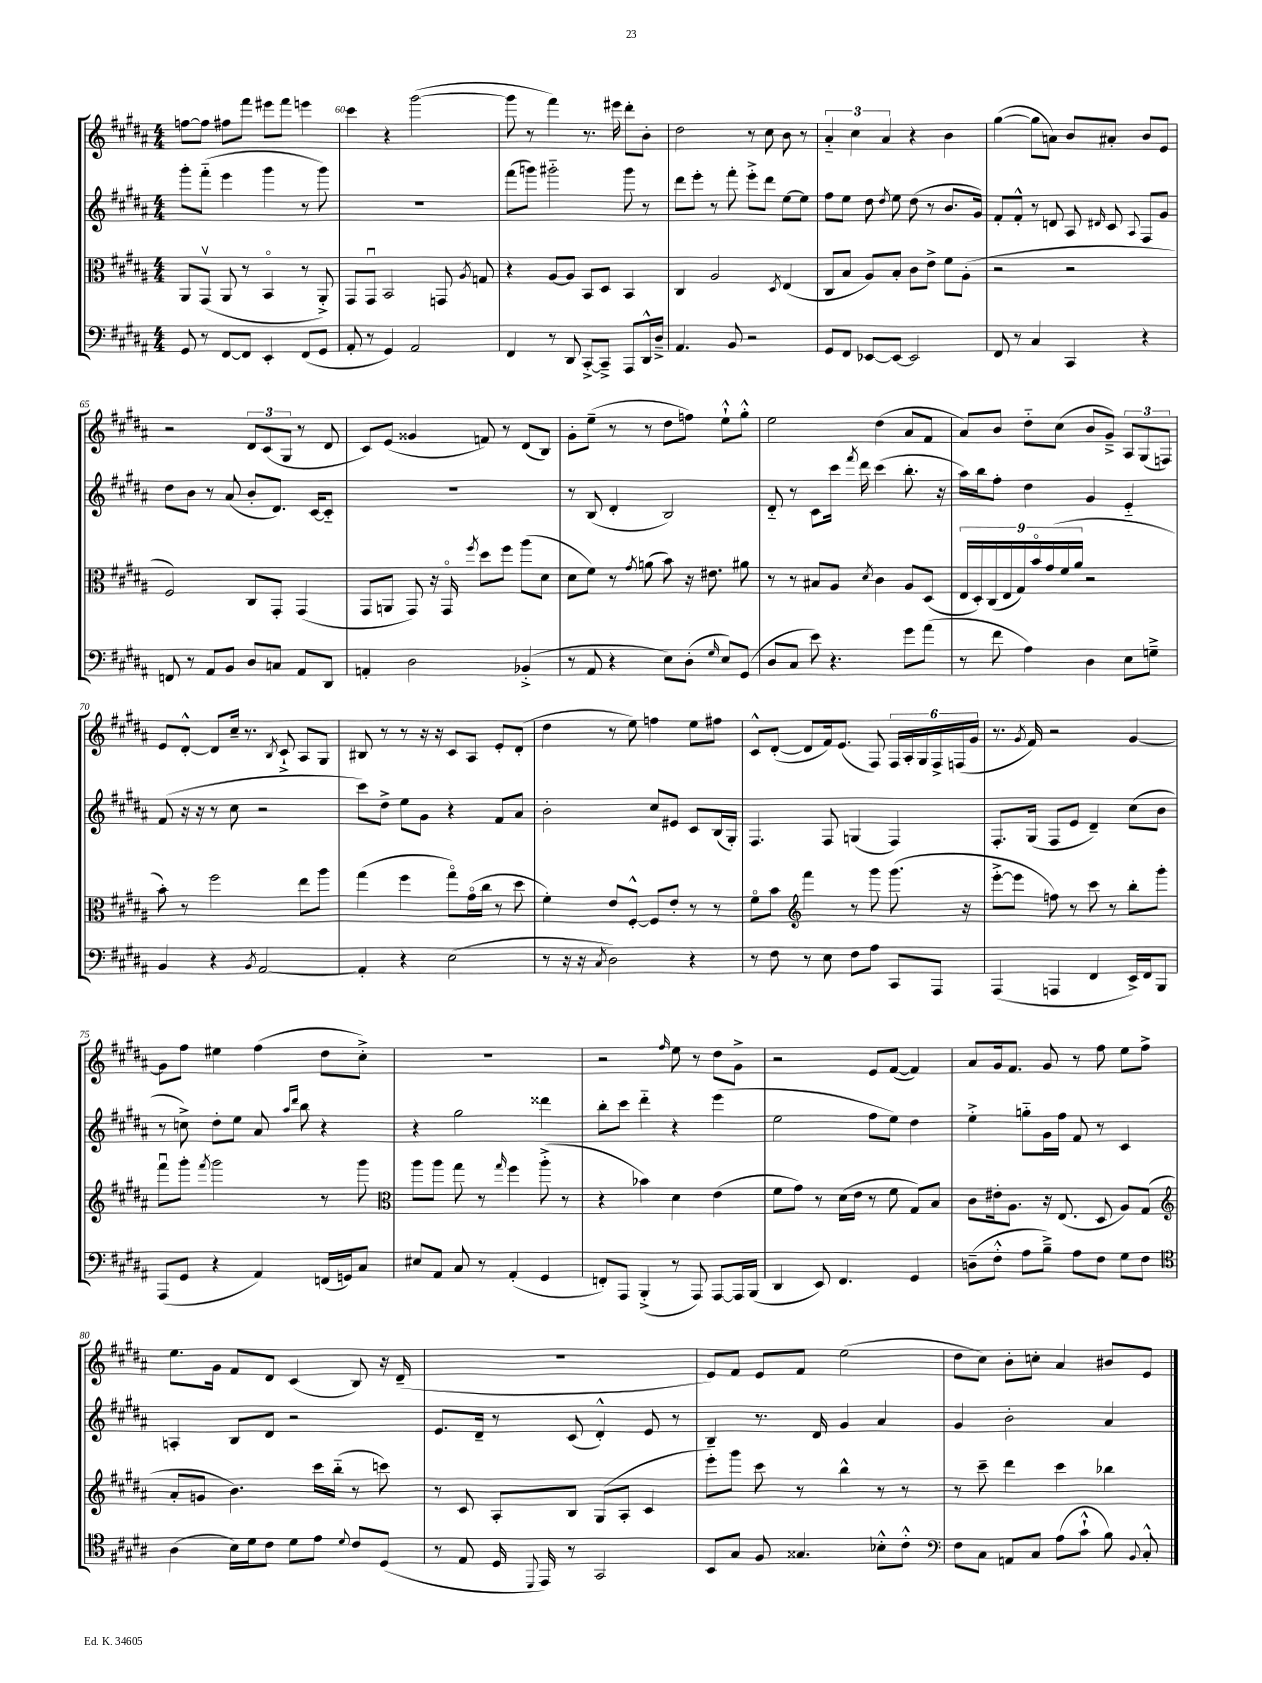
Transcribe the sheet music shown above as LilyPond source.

<<
\new StaffGroup <<
\new Staff = "s0" {
    \clef treble \key b \major \numericTimeSignature \time 4/4
    \autoBeamOff f''8[~ f''8] fis''8[ fis'''8] eis'''8[ fis'''8] e'''4 |
    cis'''4 r4 gis'''2~( |
    gis'''8 r8 fis'''4) r8. eis'''16 dis'''8[-. b'8]-. |
    dis''2 r8 cis''8 b'8 r8 |
    \tuplet 3/2 { ais'4-_ cis''4 ais'4 } r4 b'4 |
    gis''4~( gis''8[ a'8]) b'8[ ais'8]-. b'8[ e'8] |
    r2 \tuplet 3/2 { dis'8[ cis'8( gis8] } r8 dis'8 |
    cis'8[) e'8]( gisis'4 f'8) r8 dis'8[( b8]) |
    gis'8[-. e''8]--( r8 r8 dis''8[ f''8]) e''8[-!-^ gis''8]-.-^ |
    e''2 dis''4( ais'8[ fis'8] |
    ais'8[) b'8] dis''8[-_ cis''8]( b'8[ gis'8]--->) \tuplet 3/2 { ais8[ gis8( f8]) } |
    e'8[ dis'8]~-.-^ dis'8[ cis''16]-- r8. \acciaccatura { b8 } cis'8-!-> ais8[ gis8] |
    bis8 r8 r8 r16 r16 cis'8[ ais8] e'8[-. dis'8]-.( |
    dis''4 r8 e''8) f''4 e''8[ fis''8] |
    cis'8[-^ dis'8]~-.( dis'8[ fis'16) e'8.]( fis8) \tuplet 6/4 { fis16[ ais16-. gis16 fis16-> f16( gis'16] } |
    r8. \acciaccatura { gis'8 } fis'16) r2 gis'4~ |
    gis'8[ fis''8] eis''4 fis''4( dis''8[ cis''8]-.->) |
    R1 |
    r2 \grace { fis''16 } e''8 r8 dis''8[ gis'8]-> |
    r2 e'8[ fis'8]~( fis'4) |
    ais'8[ gis'16 fis'8.] gis'8 r8 fis''8 e''8[ fis''8]-> |
    e''8.[ gis'16] fis'8[ dis'8] cis'4( b8) r16 dis'16--( |
    R1 |
    e'8[) fis'8] e'8[ fis'8] e''2( |
    dis''8[ cis''8]) b'8[-. c''8]-. ais'4 bis'8[ e'8] \bar "|." |
}
\new Staff = "s1" {
    \clef treble \key b \major \numericTimeSignature \time 4/4
    \autoBeamOff gis'''8[-. fis'''8]-_( e'''4 gis'''4 r8 gis'''8) |
    R1 |
    fis'''8[( g'''8]) gis'''2-_ gis'''8 r8 |
    dis'''8[ e'''8]-. r8 fis'''8-. e'''8[-.-> dis'''8] e''8[~ e''8] |
    fis''8[ e''8] dis''8 \acciaccatura { dis''8 } e''8 dis''8( r8 b'8.[ gis'16]) |
    fis'8[-. fis'8]-.-^ r8 d'8 ais8 \grace { dis'16 } cis'8 \appoggiatura { ais8 } fis8[ gis'8] |
    dis''8[ b'8] r8 ais'8( b'8[-. dis'8.]) cis'16[~ cis'8]-_ |
    R1 |
    r8 b8( dis'4-. b2) |
    dis'8-_ r8 cis'8[ cis'''16] \acciaccatura { fis'''8 } dis'''16 cis'''4( b''8.-. r16 |
    ais''16[) b''16 fis''8]-. dis''4 gis'4 e'4-_ |
    fis'8( r16 r16 r8 cis''8 r2 |
    cis'''8[) dis''8]-> e''8[ gis'8] r4 fis'8[ ais'8] |
    b'2-. cis''8[ eis'8] cis'8[ b16( gis16]-.) |
    fis4. fis8 g4( fis4) |
    fis8.[-. gis16]( fis8[ e'8] dis'4--) cis''8[( b'8] |
    r8 c''8->) dis''8[-. e''8] ais'8 \grace { ais''16[ dis'''16] } b''8 r4 |
    r4 gis''2 disis'''4 |
    b''8[-. cis'''8] dis'''4-_ r4 e'''4( |
    e''2 fis''8[ e''8]) dis''4 |
    e''4-.-> g''8[-_ gis'16 fis''16] fis'8 r8 cis'4 |
    a4-. b8[ dis'8] r2 |
    e'8.[ dis'16]-- r8 cis'8( dis'4-.-^) e'8 r8 |
    b4-- r8. dis'16 gis'4 ais'4 |
    gis'4 b'2-. ais'4 \bar "|." |
}
\new Staff = "s2" {
    \clef alto \key b \major \numericTimeSignature \time 4/4
    \autoBeamOff ais,8[ gis,8]\upbow( ais,8 r8 b,4\flageolet r8 ais,8-.->) |
    gis,8[ gis,8]\downbow b,2 g,8 \acciaccatura { ais8 } g8 |
    r4 ais8[~ ais8] b,8[ dis8] b,4 |
    cis4 ais2 \acciaccatura { dis8 } e4( |
    cis8[ b8] ais8[) b8]-. cis'8[ e'8]-> fis'8[ ais8]-.( |
    r2 r2 |
    fis2) cis8[ gis,8]-. gis,4( |
    gis,8[ a,8] gis,8) r16 gis,16\flageolet \acciaccatura { fis''8 } dis''8[ fis''8] ais''8[( dis'8] |
    dis'8[ fis'8]) r8 \acciaccatura { gis'8 } a'8( b'8) r16 eis'8. ais'8 |
    r8 r8 bis8[ ais8] \acciaccatura { dis'8 } cis'4 ais8[ dis8]( |
    \tuplet 9/8 { e16[ dis16-.) cis16( e16 gis16) b'16\flageolet gis'16( fis'16 ais'16] } r2 |
    b'8-.) r8 fis''2 e''8[ ais''8] |
    gis''4( fis''4 gis''8[\flageolet) gis'16\flageolet( cis''16] r8 dis''8 |
    fis'4-.) e'8[ fis8]~-.-^ fis8[ e'8]-. r8 r8 |
    fis'8[\flageolet b'8] \clef treble fis'''4 r8 gis'''8 gis'''8.( r16 |
    e'''8[~-.-> e'''8] f''8) r8 cis'''8 r8 b''8[-. gis'''8]-. |
    fis'''8[\downbow gis'''8]-. \acciaccatura { fis'''8 } gis'''2 r8 gis'''8 |
    \clef alto ais''8[ ais''8] gis''8 r8 \grace { gis''16 } fis''4 ais''8-.->( r8 |
    r4 bes'4) dis'4 e'4( |
    fis'8[ gis'8]) r8 dis'16[( e'16] r8 fis'8 gis8[) b8] |
    cis'8[ eis'16-. ais8.] r16 e8.( dis8 ais8[) gis8]( |
    \clef treble ais'8[-. g'8] b'4.) cis'''16[ b''16]-_( r8 c'''8) |
    r8 cis'8 ais8[-. b8] gis8[( ais8]-. cis'4 |
    e'''8[-.) gis'''8] cis'''8 r8 b''4-^ r8 r8 |
    r8 cis'''8-- dis'''4 cis'''4 bes''4 \bar "|." |
}
\new Staff = "s3" {
    \clef bass \key b \major \numericTimeSignature \time 4/4
    \autoBeamOff gis,8 r8 fis,8[~ fis,8] e,4-. fis,8[( gis,8] |
    ais,8-. r8 gis,4) ais,2 |
    fis,4 r8 dis,8 cis,8[~-.-> cis,8]---> ais,,8[ dis,16-^ dis16]---> |
    ais,4. b,8 r2 |
    gis,8[ fis,8] ees,8[~ ees,8]~ ees,2 |
    fis,8 r8 cis4 cis,4 r4 |
    f,8 r8 ais,8[ b,8] dis8[ c8] ais,8[ dis,8] |
    a,4-. dis2 bes,4-.->( |
    r8 ais,8 r4 e8[) dis8]-.( \grace { gis16 } e8[) gis,8]( |
    dis8[ cis8] e'8) r4. gis'8[ ais'8]( |
    r8 fis'8 ais4) dis4 e8[ g8]---> |
    b,4 r4 \acciaccatura { b,8 } ais,2~ |
    ais,4-. r4 e2( |
    r8 r16 r16 \acciaccatura { cis8 } dis2) r4 |
    r8 fis8 r8 e8 fis8[ ais8] cis,8[ ais,,8] |
    ais,,4( a,,4 fis,4 e,16[->) fis,16 b,,8] |
    ais,,8[( gis,8] r4 ais,4) f,16[( g,16) cis8] |
    eis8[ ais,8] cis8 r8 ais,4-.( gis,4 |
    f,8[-.) ais,,8] b,,4-.->( r8 ais,,8) ais,,8[~ ais,,16 b,,16]( |
    dis,4 e,8) fis,4. gis,4 |
    d8[--( fis8]-.-^ ais8[ b8]--->) ais8[ fis8] gis8[ fis8] |
    \clef tenor ais4( b16[) dis'16 cis'8] dis'8[ e'8] \appoggiatura { dis'8 } cis'8[ dis8]( |
    r8 e8 dis16 \appoggiatura { dis,8 } e,16) r8 gis,2 |
    b,8[ gis8] fis8 gisis4. bes8[-.-^ cis'8]-.-^ |
    \clef bass fis8[ cis8] a,8[ cis8] ais8[( cis'8]-!-^ b8) \appoggiatura { b,8 } cis8-.-^ \bar "|." |
}
>>
>>
\layout { \context { \Score currentBarNumber = #59 \override BarNumber.break-visibility = ##(#f #t #t) barNumberVisibility = #(every-nth-bar-number-visible 5) } }
